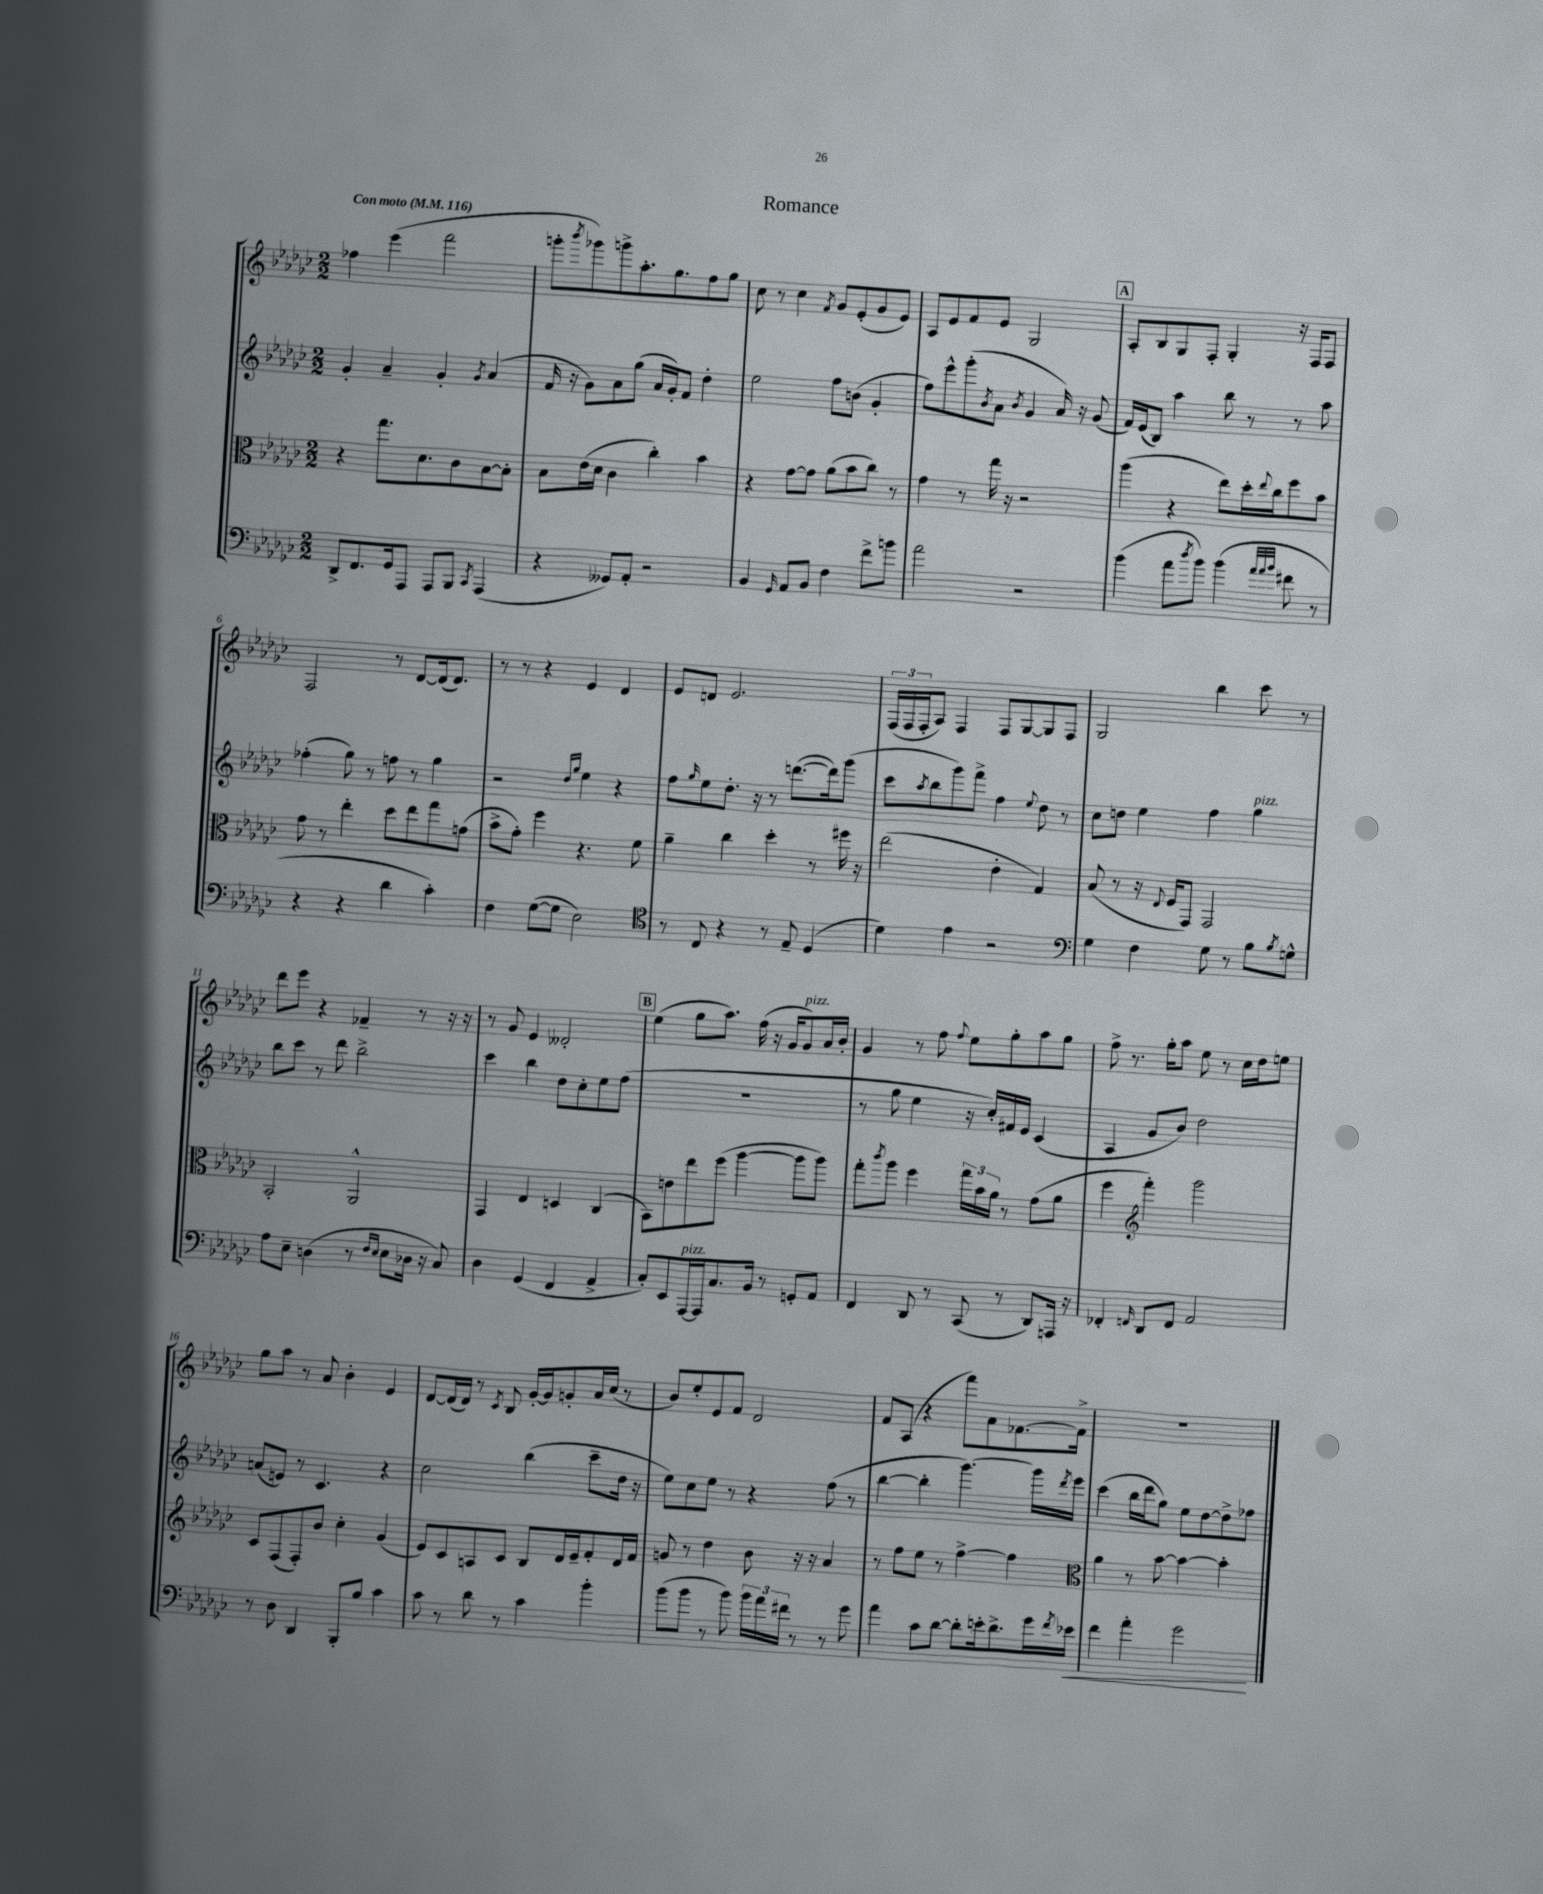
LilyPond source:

\header { title = "Romance" }
<<
\new StaffGroup <<
\new Staff = "s0" {
    \clef treble \key ges \major \numericTimeSignature \time 2/2 \tempo "Con moto" 4 = 116
    fes''4 ees'''4( f'''2 |
    g'''8-. \acciaccatura { bes'''8 } ges'''8) g'''8-> aes''8.-. ges''8. f''8 ges''8 |
    ces''8 r8 ces''4 \acciaccatura { f'8 } ges'8 ees'8-.( ges'8 ees'8) |
    aes8 ees'8 f'8 ees'8 ges2 |
    \mark \markup { \box "A" } aes8-. bes8 ges8 f8-. ges4-. r16 f16 f8 |
    f2 r8 des'8~ des'16( des'8.) |
    r8 r8 r4 ees'4 des'4 |
    ees'8 d'8 ees'2. |
    \tuplet 3/2 { f16( f16 f16-. } aes8) f4 f8 ges8~ ges8 f8 |
    ges2 bes''4 ces'''8 r8 |
    des'''8 ees'''8 r4 fes'4-- r8 r16 r16 |
    r8 ges'8 ees'4 deses'2-. |
    \mark \markup { \box "B" } ees''4( ges''8 aes''8.) f''16( r16 ges'16 ges'8^\markup { \italic "pizz." }) aes'16 bes'16-. |
    ges'4 r8 f''8 \appoggiatura { f''8 } ees''8 ges''8-. aes''8 ges''8 |
    f''8-> r8. ges''16-. aes''8 ees''8 r8 ces''16 des''16 e''8 |
    ges''8 aes''8 r8 aes'8 bes'4-. ees'4 |
    des'8~ des'16( des'16) r8 \acciaccatura { ces'8 } bes8 ges'16~-. ges'16 g'8-. aes'16 ces''16( r8 |
    bes'8) ees''8-. ees'8 f'8 des'2 |
    f'8 aes8( r4 f'''8) aes'8 fes'8.~ fes'16-> |
    R1 \bar "|." |
}
\new Staff = "s1" {
    \clef treble \key ges \major \numericTimeSignature \time 2/2
    ges'4-. aes'4-- ges'4-. \acciaccatura { ges'8 } aes'4( |
    f'16 r16 ges'8) aes'8 ges''8( aes'16 ges'16-.) f'8 des''4-. |
    ees''2 f''8 b'8( ges'4-. |
    f''8) ees'''8-^ ges'''8-.( \acciaccatura { bes'8 } aes'8 \acciaccatura { bes'8 } ges'4 aes'16) r16 ges'8( |
    \mark \markup { \box "A" } f'16) ees'16( bes8) aes''4 bes''8 r8 r8 aes''8 |
    fes''4-.( ges''8) r8 f''8 r8 ges''4 |
    r2 \grace { des''16 ges''16 } ees''4 r4 |
    f''8 \grace { ges''16 } ees''8 des''8.-. r16 r8 d'''8.~( d'''16) ges'''8( |
    ces'''8 \acciaccatura { aes''8 } bes''8 ges'''8) f'''8-> f''4 \appoggiatura { ees''8 } des''8 r8 |
    ces''8 d''8 ees''4 f''4 ges''4^\markup { \italic "pizz." } |
    bes''8 ces'''8 r8 des'''8 bes''2-> |
    ces'''4 bes''4 des''8 ces''8-. ees''8 f''8( |
    \mark \markup { \box "B" } R1 |
    r8 ges''8 ees''4 r16 ces''16-.) fis'16 ees'16 ces'4( |
    aes4 ges'8 bes'8) des''2 |
    a'8( e'8) r8 ces'4. r4 |
    ces''2 bes''4( ces'''8-- des''16 r16 |
    ees''8) ces''8 ees''8 r8 r4 f''8( r8 |
    bes''4~ bes''4-. ges'''4.~) ges'''16 \acciaccatura { des'''8 } ees'''16 |
    ces'''4( bes''16 des'''16 ges''8) ees''8 des''8~ des''8-> fes''8 \bar "|." |
}
\new Staff = "s2" {
    \clef alto \key ges \major \numericTimeSignature \time 2/2
    r4 ges''8. des'8. ces'8 bes8~ bes8-. |
    bes8 ees'16( des'16 ces'4 ces''4-.) bes'4 |
    r4 ges'8~ ges'8 aes'8( bes'8 ces''8) r8 |
    ges'4 r8 ges''16 r16 r2 |
    \mark \markup { \box "A" } aes''4( r4 ees''8) des''16-. \appoggiatura { ees''8 } ces''16 f''8 bes'8 |
    ges'8 r8 ees''4-. des''8 ees''8 ges''8 g'8( |
    bes'8-> ges'8-.) f''4 r4. f'8 |
    aes'4-- ces''4 des''4-. r8 fis''16 r16 |
    ees''2( ees'4-. ges4) |
    bes8( r8 r16 \appoggiatura { ees8 } f16 ges,8) ges,2 |
    bes,2-. aes,2-^ |
    ges,4 ees4 d4 ces4( |
    \mark \markup { \box "B" } bes,8) e'8 ees''8 f''8( aes''4~ aes''8 aes''8) |
    ges''8-. \acciaccatura { ces'''8 } aes''8 f''4 \tuplet 3/2 { ges''16 bes'16 aes'16 } r8 ges'8( aes'8 |
    f''4 \clef treble f'''4-.) ges'''2 |
    ces'8 f8( f8-.) bes'8 ces''4-. ges'4( |
    ees'8) ces'8 a8 ces'8 bes8 des'16 ees'16-- f'8-. des'16 f'16 |
    g'8 r8 des''4 bes'8 r16 r16 aes'4 |
    r8 f''8 ees''8 r8 f''4~-> f''4 |
    \clef alto aes'4 r8 bes'8~ bes'4~ bes'4-. \bar "|." |
}
\new Staff = "s3" {
    \clef bass \key ges \major \numericTimeSignature \time 2/2
    des,8-> f,8. ges,16 aes,,8 aes,,8 bes,,8 \acciaccatura { ces,8 } aes,,4( |
    r4 geses,8) aes,8-. r2 |
    bes,4 \grace { ges,16 } aes,8 bes,8 f4 f'8-> b'8 |
    aes'2 r2 |
    \mark \markup { \box "A" } bes'4( aes'8 \acciaccatura { des''8 } bes'8) bes'4( \grace { aes'32 aes'32 bes'32 } fis'8 r8 |
    r4 r4 des'4 ces'4-.) |
    f4 ges8~( ges8 ees2) |
    \clef tenor r8 ces8 r4 r8 ees8-- des4( |
    des'4) ees'4 r2 |
    \clef bass ges4 f4 ges8 r8 bes8 \acciaccatura { bes8 } g8-^ |
    aes8 ees8-- d4( r8 \grace { f16 ees16 } ees8 des16 r16 ces8) |
    des4 ges,4( f,4 aes,4-> |
    \mark \markup { \box "B" } ces8-.) ees,8 aes,,16~^\markup { \italic "pizz." } aes,,16 ces8. bes,16 r8 g,8-. aes,8 |
    f,4 des,8 r8 ces,8( r8 des,8) a,,16 r16 |
    fes,4-. \grace { f,16 } des,8 f,8 aes,2 |
    r8 des8 des,4 bes,,8-. bes8 ces'4 |
    ces'8 r8 des'8 r8 ces'4 bes'4-. |
    bes'8( bes'8 r8 bes'8) \tuplet 3/2 { bes'16 aes'16 fis'16 } r8 r8 ges'8 |
    aes'4 ces'8 des'8~ des'8-. e'16-. des'8.-> ges'16 \acciaccatura { f'8 } ees'16\< |
    f'4 aes'4-. ges'2\! \bar "|." |
}
>>
>>
